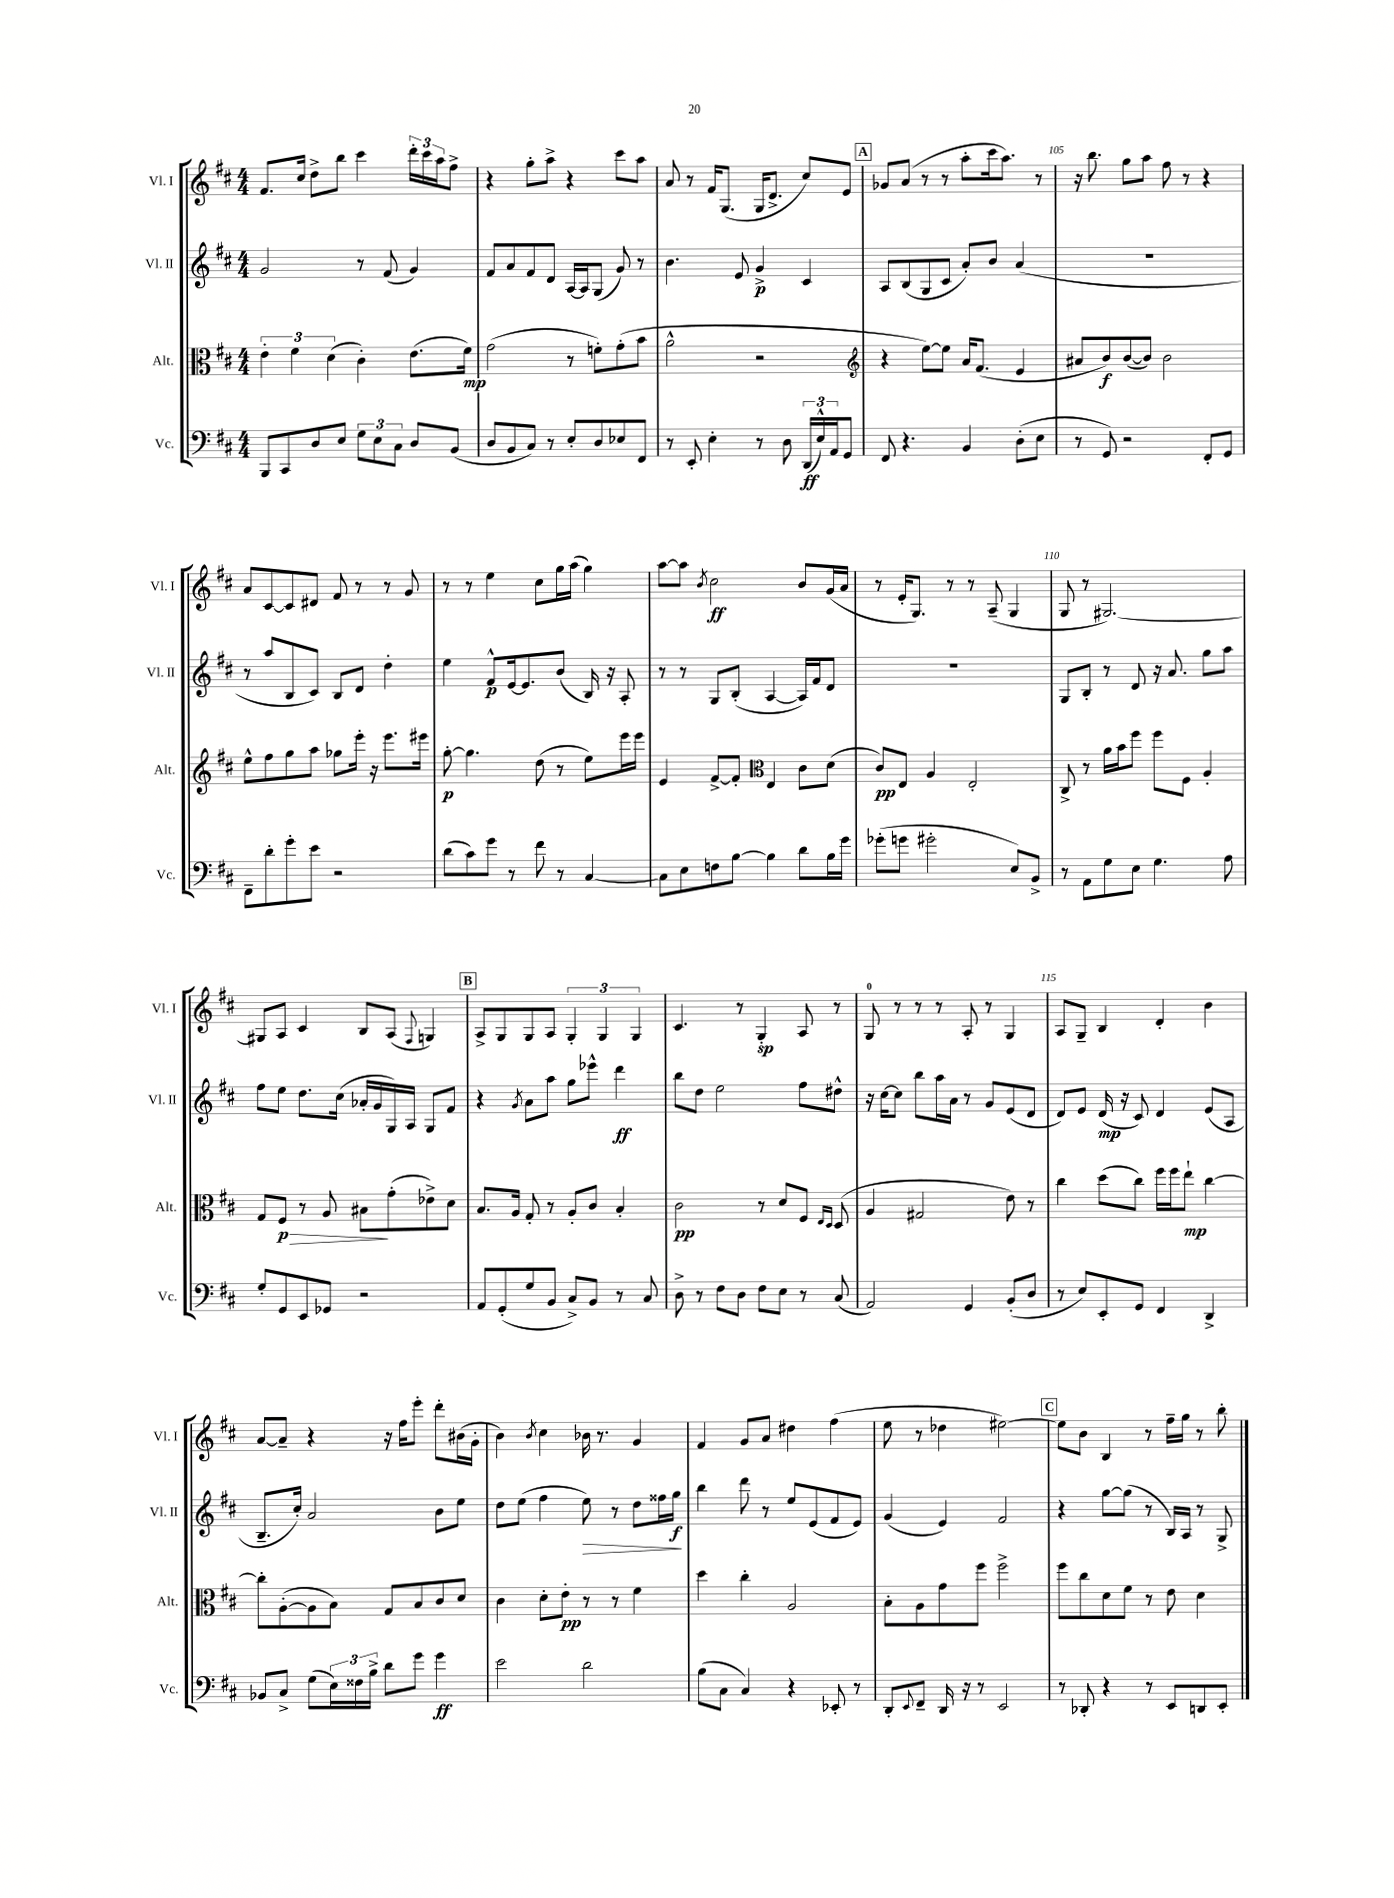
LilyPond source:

<<
\new StaffGroup <<
\new Staff = "s0" \with { instrumentName = "Vl. I" shortInstrumentName = "Vl. I" } {
    \clef treble \key d \major \numericTimeSignature \time 4/4
    fis'8. cis''16 d''8-> b''8 cis'''4 \tuplet 3/2 { d'''16-. cis'''16 a''16 } fis''8-> |
    r4 g''8-. a''8-> r4 cis'''8 a''8 |
    a'8 r8 fis'16 g8.( g16 d'8.-> cis''8) e'8 |
    \mark \markup { \box "A" } ges'8 a'8( r8 r8 a''8-. cis'''16 a''8.) r8 |
    r16 b''8. g''8 a''8 fis''8 r8 r4 |
    a'8 cis'8~ cis'8 dis'8 fis'8 r8 r8 g'8 |
    r8 r8 e''4 cis''8 g''16 a''16( g''4) |
    a''8~ a''8 \acciaccatura { b'8 } cis''2\ff b'8 g'16( a'16 |
    r8 e'16-. g8.) r8 r8 a8--( g4 |
    g8 r8 gis2.~) |
    gis8 a8 cis'4 b8 a8( \appoggiatura { fis8 } g4) |
    \mark \markup { \box "B" } a8-> g8 g8 a8 \tuplet 3/2 { g4-. g4 g4 } |
    cis'4. r8 g4-.\sp a8 r8 |
    g8-0 r8 r8 r8 a8-. r8 g4 |
    a8 g8-- b4 d'4-. b'4 |
    a'8~ a'8-- r4 r16 fis''16 e'''8-. d'''8-. bis'16( g'16-. |
    b'4) \acciaccatura { b'8 } cis''4 bes'16 r8. g'4 |
    fis'4 g'8 a'8 dis''4 fis''4( |
    e''8 r8 des''4 eis''2~) |
    \mark \markup { \box "C" } eis''8 b'8 b4 r8 fis''16-- g''16 r8 b''8-. \bar "|." |
}
\new Staff = "s1" \with { instrumentName = "Vl. II" shortInstrumentName = "Vl. II" } {
    \clef treble \key d \major \numericTimeSignature \time 4/4
    g'2 r8 fis'8( g'4) |
    fis'8 a'8 fis'8 d'8 a16~ a16 g8( g'8) r8 |
    b'4. e'8 g'4->\p cis'4 |
    \mark \markup { \box "A" } a8 b8( g8 cis'8 a'8-.) b'8 a'4( |
    r1 |
    r8 a''8 b8 cis'8) b8 d'8 d''4-. |
    e''4 fis'8-^\p e'16~ e'8. b'8( b16) r16 a8-. |
    r8 r8 g8 b8-.( a4~ a16) fis'16 d'8 |
    R1 |
    g8 b8-. r8 d'8 r16 a'8. g''8 a''8 |
    fis''8 e''8 d''8. cis''16( aes'16-. g'16 g16) a16 g8 fis'8 |
    \mark \markup { \box "B" } r4 \acciaccatura { g'8 } a'8 a''8 g''8 ees'''8-^ d'''4\ff |
    b''8 d''8 e''2 fis''8 dis''8-^ |
    r16 cis''16~ cis''8 b''8 a''16 a'16 r8 g'8 e'8( d'8 |
    d'8) e'8 d'16\mp( r16 cis'8) d'4 e'8( a8 |
    b8.-- cis''16-.) a'2 b'8 e''8 |
    d''8 e''8( fis''4 e''8\>) r8 d''8 fisis''16 g''16\f\! |
    b''4 d'''8 r8 e''8 e'8( fis'8 e'8) |
    g'4( e'4) fis'2 |
    \mark \markup { \box "C" } r4 g''8~ g''8( r8 b16) a16 r8 g8-> \bar "|." |
}
\new Staff = "s2" \with { instrumentName = "Alt." shortInstrumentName = "Alt." } {
    \clef alto \key d \major \numericTimeSignature \time 4/4
    \tuplet 3/2 { e'4-. fis'4 d'4( } cis'4-.) e'8.( fis'16\mp) |
    g'2( r8 f'8-.) g'8-.( b'8 |
    a'2-^ r2 |
    \mark \markup { \box "A" } \clef treble r4 e''8~) e''8 a'16 fis'8.( e'4 |
    ais'8 b'8\f) b'8~( b'8) b'2 |
    e''8-^ fis''8 g''8 a''8 ges''8 e'''16-. r16 e'''8. eis'''16 |
    g''8~-.\p g''4. d''8( r8 e''8) e'''16 e'''16 |
    e'4 fis'8~-> fis'8-. \clef alto e4 cis'8 d'8( |
    cis'8\pp) e8 a4 e2-. |
    cis8-> r8 a'16 b'16 fis''8 fis''8 fis8 a4-. |
    g8 fis8\p\> r8 a8 bis8\! g'8-.( ees'8->) d'8 |
    \mark \markup { \box "B" } b8. a16 g8-. r8 a8-. cis'8 b4-. |
    cis'2\pp r8 d'8 fis8 \grace { e16 d16 } d8( |
    a4 gis2 e'8) r8 |
    cis''4 d''8( cis''8) fis''16 fis''16 e''8-!\mp cis''4~ |
    cis''8-. a8~-.( a8 b8) g8 b8 cis'8 d'8 |
    cis'4 d'8-. e'8-.\pp r8 r8 fis'4 |
    d''4 cis''4-. a2 |
    b8-. a8 g'8 fis''8 fis''2-> |
    \mark \markup { \box "C" } fis''8 cis''8 d'8 fis'8 r8 e'8 d'4 \bar "|." |
}
\new Staff = "s3" \with { instrumentName = "Vc." shortInstrumentName = "Vc." } {
    \clef bass \key d \major \numericTimeSignature \time 4/4
    b,,8 cis,8 d8 e8 \tuplet 3/2 { g8 e8 cis8 } d8 b,8( |
    d8 b,8 cis8) r8 e8-. d8 ees8 fis,8 |
    r8 e,8-. e4-. r8 d8 \tuplet 3/2 { d,16\ff( e16-^) a,16 } g,8 |
    \mark \markup { \box "A" } fis,8 r4. b,4 d8-.( e8 |
    r8 g,8) r2 fis,8-. g,8 |
    fis,8-- d'8-. g'8-. e'8 r2 |
    d'8( cis'8) g'8 r8 fis'8 r8 cis4~ |
    cis8 e8 f8 b8~ b4 d'8 b16 g'16 |
    ges'8-.( g'8 gis'2-. e8) b,8-> |
    r8 a,8 g8 e8 g4. a8 |
    g8-. g,8 e,8 ges,8 r2 |
    \mark \markup { \box "B" } a,8 g,8-.( g8 b,8 cis8->) b,8 r8 cis8 |
    d8-> r8 fis8 d8 fis8 e8 r8 cis8( |
    a,2) g,4 b,8-.( d8 |
    r8 e8) e,8-. g,8 fis,4 d,4-> |
    bes,8 cis8-> g8( \tuplet 3/2 { e16) fisis16 b16-> } d'8 g'8 g'4\ff |
    e'2 d'2 |
    b8( cis8 cis4) r4 ees,8-. r8 |
    d,8-. \appoggiatura { e,8 } fis,8-- d,16 r16 r8 e,2 |
    \mark \markup { \box "C" } r8 des,8-. r4 r8 e,8 d,8 e,8-. \bar "|." |
}
>>
>>
\layout { \context { \Score currentBarNumber = #101 \override BarNumber.break-visibility = ##(#f #t #t) barNumberVisibility = #(every-nth-bar-number-visible 5) } }
